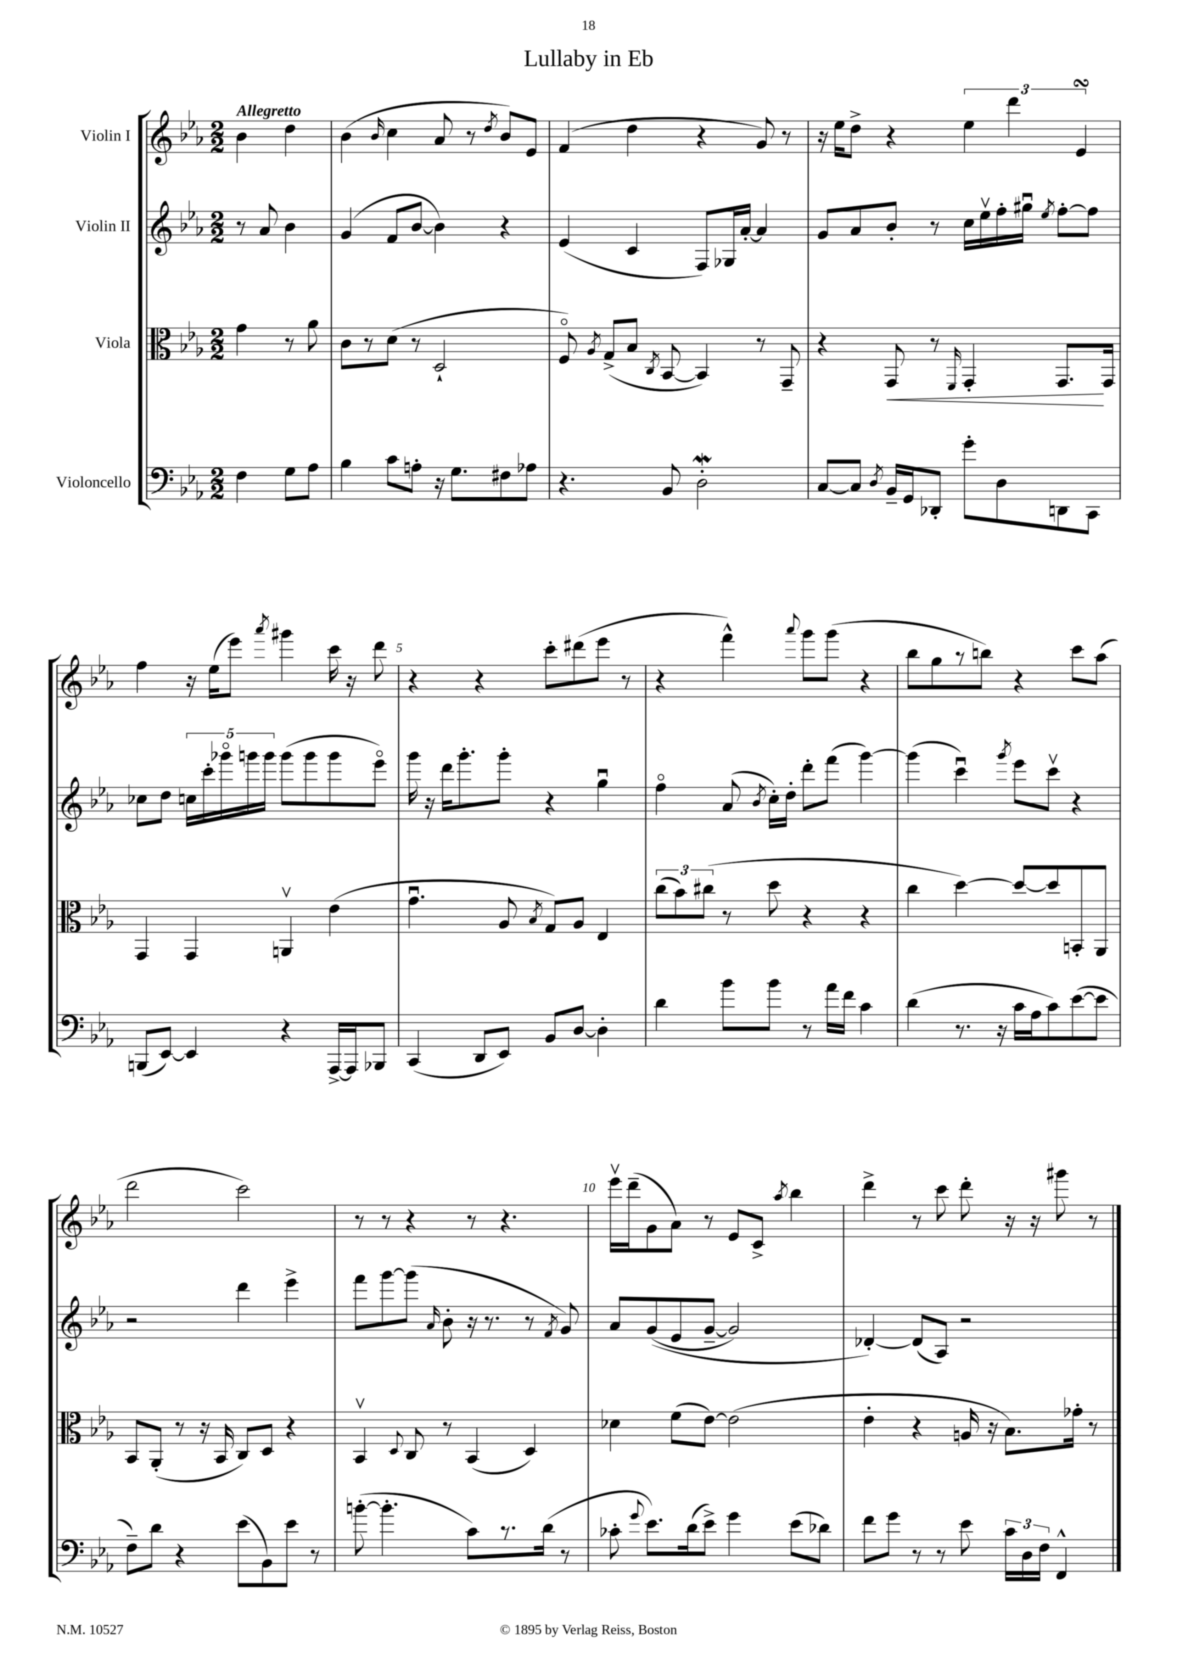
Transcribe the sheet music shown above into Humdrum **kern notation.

**kern	**kern	**kern	**kern
*staff4	*staff3	*staff2	*staff1
*clefF4	*clefC3	*clefG2	*clefG2
*k[b-e-a-]	*k[b-e-a-]	*k[b-e-a-]	*k[b-e-a-]
*M2/2	*M2/2	*M2/2	*M2/2
4F\	4g\	8r	4b-\
.	.	8a-/	.
8G\L	8r	4b-\	4dd\
8A-\J	8a-\	.	.
=	=	=	=
4B-\	8c\L	(4g/	(4b-\
.	8r	.	.
.	.	.	16qqb-/
8c\L	(8d\J	8f/L	4cc\
8A'\J	8r	[8b-/J	.
16r	2D`/	4b-\])	8a-/
8.G\L	.	.	.
.	.	.	8r
.	.	.	8qdd/
8F#\	.	4r	8b-/L)
8A-\J	.	.	8e-/J
=	=	=	=
4.r	8Fo/)	(4e-/	(4f/
.	8qA-/	.	.
.	(8G^/L	.	.
.	8B-/J	4c/	4dd\
.	8qC/	.	.
8BB-/	[8BB-/	.	.
2D'\	4BB-/])	8F/L)	4r
.	.	16G-/L	.
.	.	[16a-'/JJ	.
.	8r	4a-/]	8g/)
.	8GG~/	.	8r
=	=	=	=
[8C/L	4r	8g/L	16r
.	.	.	16ee-\LK
8C/]J	.	8a-/	8dd^\J
8qD/	.	.	.
16BB-~/LL	8GG/	8b-'/J	4r
16GG/J	.	.	.
8DD-'/J	8r	8r	.
.	16qqFF/	.	.
8g'\L	4GG'/	16cc\LL	6ee-\
.	.	16ee-v\	.
8D\	.	16ff'\	.
.	.	.	6ddd\
.	.	16gg#u\JJ	.
.	.	8qee-/	.
8DD\	8.GG/L	[8ff'\L	.
.	.	.	6e-/
8CC\J	.	8ff\]J	.
.	16GG/Jk	.	.
=	=	=	=
(8BBB/L	4GG/	8cc-\L	4ff\
[8EE-/J)	.	8dd\J	.
4EE-/]	4GG/	20cc\LL	16r
.	.	20ccc'\	.
.	.	.	(16ee-\LK
.	.	20ggg-o\	.
.	.	.	8eee-\J)
.	.	20ggg\	.
.	.	20ggg\JJ	.
.	.	.	8qaaa-/
4r	4AAv/	(8ggg\L	4ggg#\
.	.	8ggg\	.
[16AAA-^/LL	(4e-\	8ggg\	16ccc\
16AAA-/]J	.	.	16r
8BBB-/J	.	8eee-o\J)	8ddd\
=	=	=	=
(4CC/	4.gu\	16ggg\	4r
.	.	16r	.
.	.	16ddd\LK	.
.	.	8.ggg'\	.
8DD/L	.	.	4r
8EE-/J)	8A-/	8ggg'\J	.
.	8qB-/	.	.
8BB-/L	8G/L)	4r	8ccc'\L
[8D/J	8A-/J	.	(8ddd#\
4D'\]	4E-/	4ggu\	8eee-\J
.	.	.	8r
=	=	=	=
4d\	(12cc\L	4ffo\	4r
.	12b-\)	.	.
.	(12cc#\J	.	.
8b-\L	8r	(8a-/	4fff^^\)
.	.	8qb-/	.
8b-\J	8dd\	16cc'\LL)	.
.	.	16dd'\JJ	.
.	.	.	8qqaaa-/
8r	4r	8ddd'\L	8ggg\L
16a-\LL	.	(8fff\J	(8ggg\J
16f\JJ	.	.	.
4c\	4r	[4ggg\)	4r
=	=	=	=
(4d\	4cc\	(4ggg\]	8bb-\L
.	.	.	8gg\
8.r	[4dd\)	4cccu\)	8r
.	.	.	8bb\J)
16r	.	.	.
.	.	8qggg/	.
16c\LL	8dd/_L	8eee-\L	4r
16A-\J	.	.	.
8c\)	8dd/]	8cccv\J	.
([8e-\	8BB'/	4r	8ccc\L
8e-\]J	8AA-/J	.	(8aa-\J
=	=	=	=
8F~\L)	8BB-/L	2r	2ddd\
8d\J	(8AA-'/J	.	.
4r	8r	.	.
.	16r	.	.
.	16BB-/	.	.
(8e-\L	8C/L)	4ddd\	2ccc\)
8BB-\)	8D/J	.	.
8e-\J	4r	4eee-^\	.
8r	.	.	.
=	=	=	=
([8b'\	4BB-v/	8fff\L	8r
4.b'\]	.	[8ggg\	8r
.	8qqD/	.	.
.	8C/	(8ggg\]J	4r
.	.	16qqa-/	.
.	8r	8b-'\	.
8c\L)	(4BB-/	16r	8r
.	.	8.r	.
8.r	.	.	4.r
.	4D/)	8r	.
(16d\Jk	.	.	.
.	.	8qf/	.
8r	.	8g/)	.
=	=	=	=
8c-'\	4d-\	8a-/L	16eee-v\LL
.	.	.	(16ddd~\J
8qqg/	.	.	.
8.e-\L)	.	&((8g/	8g\
.	(8f\L	8e-/	8a-\J)
(16d\k	.	.	.
8e-^\J)	[8e-\J)	[8g~/J	8r
4g\	(2e-\]	2g/])	8e-/L
.	.	.	8c^/J
.	.	.	8qaa-/
(8e-\L	.	.	4bb-\
8d-\J)	.	.	.
=	=	=	=
8f\L	4e-'\	[4d-'/&)	4ddd^\
8g\J	.	.	.
8r	4r	(8d-/]L	8r
8r	.	8A-/J)	8ccc\
8e-\	16A/	2r	8ddd'\
.	16r	.	.
24c\LL	8.B-\L)	.	16r
24D\	.	.	.
.	.	.	16r
24F\JJ	.	.	.
4FF^^/	.	.	8ggg#\
.	16g-'\Jk	.	.
.	8r	.	8r
==	==	==	==
*-	*-	*-	*-
